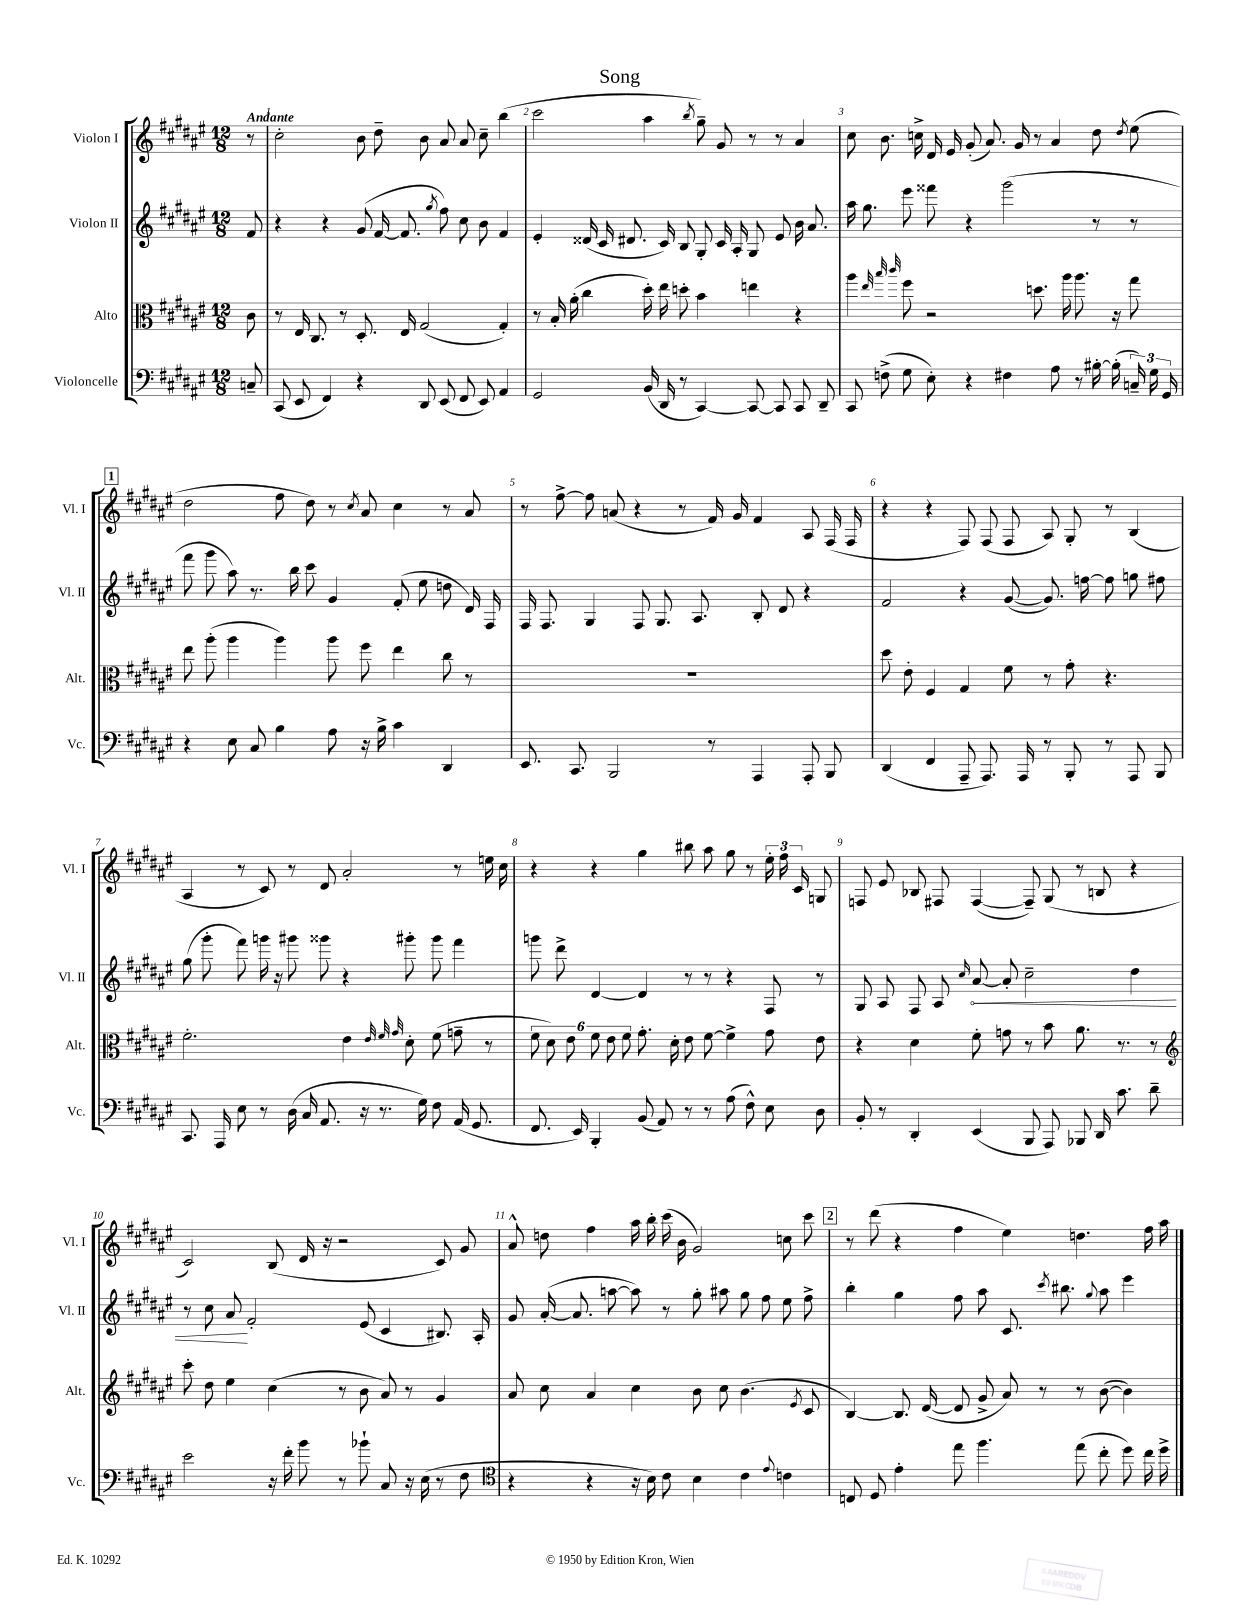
\header { title = "Song" }
<<
\new StaffGroup <<
\new Staff = "s0" \with { instrumentName = "Violon I" shortInstrumentName = "Vl. I" } {
    \clef treble \key fis \major \numericTimeSignature \time 12/8 \partial 8 \tempo "Andante"
    \autoBeamOff r8 |
    cis''2-. b'8 dis''8-- b'8 ais'8 ais'8 cis''8-- b''4( |
    cis'''2 ais''4 \acciaccatura { b''8 } gis''8--) gis'8 r8 r8 ais'4 |
    cis''8 b'8. c''16-> dis'16 eis'16 gis'8-.( ais'8.) gis'16 r8 ais'4 dis''8 \acciaccatura { dis''8 } eis''8( |
    \mark \markup { \box "1" } dis''2 fis''8 dis''8) r8 \acciaccatura { cis''8 } ais'8 cis''4 r8 ais'8 |
    r8 fis''8~-> fis''8 a'8( r4 r8 fis'16) gis'16 fis'4 ais8 fis16( fis16 |
    r4 r4 fis8) fis8( fis8 ais8) gis8-. r8 b4( |
    ais4 r8 cis'8) r8 dis'8 ais'2-. r8 e''16 cis''16 |
    r4 r4 gis''4 bis''8 ais''8 gis''8 r8 \tuplet 3/2 { eis''16-. fis''16 cis'16 } g8 |
    f8 eis'8 bes8 fis8 fis4~( fis8--) gis8( r8 b8 r4 |
    cis'2) b8( dis'16 r16 r2 cis'8) gis'8 |
    ais'8-^ d''8 fis''4 ais''16 b''16-. cis'''16( b'16 gis'2) c''8 cis'''8 |
    \mark \markup { \box "2" } r8 dis'''8( r4 fis''4 eis''4) d''4. fis''16 ais''16 \bar "|." |
}
\new Staff = "s1" \with { instrumentName = "Violon II" shortInstrumentName = "Vl. II" } {
    \clef treble \key fis \major \numericTimeSignature \time 12/8 \partial 8
    \autoBeamOff fis'8 |
    r4 r4 gis'8( fis'16~ fis'8. \acciaccatura { gis''8 } fis''8) cis''8 b'8 fis'4 |
    eis'4-. disis'16( cis'16 dis'8. cis'16) b8 gis8-. cis'16 ais16-. gis8 eis'8 b'16 ais'8. |
    ais''16 gis''8. eis'''8 fisis'''8 r4 gis'''2( r8 r8 |
    \mark \markup { \box "1" } fis'''8 gis'''8 ais''8) r8. b''16 cis'''8 gis'4 fis'8-.( eis''8 d''8 dis'16) fis16 |
    fis16 fis8. gis4 fis8 gis8. ais8. b8-. dis'8 r4 |
    fis'2 r4 gis'8~( gis'8.) f''16~ f''8 g''8 fis''8 |
    gis''8( gis'''8-. fis'''8) g'''16 r16 gis'''8 gisis'''8 r4 gis'''8-. gis'''8 fis'''4 |
    g'''8 dis'''8-> dis'4~ dis'4 r8 r8 r4 fis8 r8 |
    gis8 ais8 fis8 ais8 \grace { cis''16 } \once \override Hairpin.circled-tip = ##t ais'8~\< ais'8-. cis''2-- dis''4 |
    r8 cis''8 ais'8\! fis'2-. eis'8( cis'4 bis8.) ais16-. |
    gis'8 ais'16~-.( ais'8. a''8~ a''8) r8 gis''8-. ais''8 gis''8 fis''8 eis''8 fis''8-> |
    \mark \markup { \box "2" } b''4-. gis''4 fis''8 ais''8 cis'8. \acciaccatura { cis'''8 } bis''8. \appoggiatura { gis''8 } ais''8 eis'''4 \bar "|." |
}
\new Staff = "s2" \with { instrumentName = "Alto" shortInstrumentName = "Alt." } {
    \clef alto \key fis \major \numericTimeSignature \time 12/8 \partial 8
    \autoBeamOff cis'8 |
    r8 eis16 cis8. r8 dis8.-. eis16 gis2( gis4-.) |
    r8 b16-. ais'16-.( cis''4 dis''16-.) eis''16 d''8-. b'4 e''4 r4 |
    ais''4 \grace { eis''32 b''32 cis'''32 } fis''8 r2 d''8. ais''16 ais''8. r16 gis''8 |
    \mark \markup { \box "1" } eis''8 ais''8-.( ais''4 ais''4) ais''8 fis''8 eis''4 cis''8 r8 |
    R1. |
    dis''8 eis'8-. fis4 gis4 fis'8 r8 gis'8-. r4. |
    fis'2.-. eis'4 \grace { eis'32 fis'32 gis'32 } dis'8-. fis'8( g'8-- r8 |
    \tuplet 6/4 { fis'8 dis'8) eis'8 fis'8 eis'8 fis'8 } gis'8.-. dis'16-. eis'8 fis'8~ fis'4-> gis'8 eis'8 |
    r4 dis'4 fis'8-. g'8 r8 b'8 ais'8. r8. r8 |
    \clef treble cis'''8-. dis''8 eis''4 cis''4( r8 b'8 ais'8) r8 gis'4 |
    ais'8 cis''8 ais'4 cis''4 b'8 cis''8 b'4.( \acciaccatura { eis'8 } cis'8 |
    \mark \markup { \box "2" } b4~) b8. dis'16~( dis'8 gis'8-> ais'8) r8 r8 b'8~( b'4) \bar "|." |
}
\new Staff = "s3" \with { instrumentName = "Violoncelle" shortInstrumentName = "Vc." } {
    \clef bass \key fis \major \numericTimeSignature \time 12/8 \partial 8
    \autoBeamOff c8-- |
    cis,8( eis,8 fis,4) r4 dis,8 eis,8( fis,8 eis,8) ais,4 |
    gis,2 b,16( dis,16 r8 cis,4~) cis,8~ cis,8 cis,8 dis,8-- |
    cis,8 f8->( gis8 eis8-.) r4 fis4 ais8 r8 bis16~-. bis16-.( \tuplet 3/2 { c16--) gis16 gis,16 } |
    \mark \markup { \box "1" } r4 eis8 cis8 b4 ais8 r16 b16-> cis'4 dis,4 |
    eis,8. cis,8. b,,2 r8 ais,,4 ais,,8-. b,,8 |
    dis,4( fis,4 ais,,8-- ais,,8.) ais,,16 r8 b,,8-. r8 ais,,8 b,,8 |
    cis,8. ais,,16 eis8 r8 dis16( cis16 ais,8. r16 r8. gis16) fis8 ais,16( gis,8. |
    fis,8. eis,16) b,,4-. b,8( ais,8) r8 r8 ais8( fis8-^) eis8 dis8 |
    b,8-. r8 dis,4-. eis,4( b,,8 ais,,8) bes,,8 dis,16 cis'8. dis'8-- |
    eis'2 r16 fis'16-. b'8 r8 bes'8-! cis8 r16 eis16( r8 fis8 |
    \clef tenor r4 r4 r16 b16) cis'8 b4 cis'4 \appoggiatura { eis'8 } c'4 |
    \mark \markup { \box "2" } c8 dis8 eis'4-. eis''8 fis''4. eis''8( cis''8-. dis''8) cis''16 dis''16-> \bar "|." |
}
>>
>>
\layout { \context { \Score \override BarNumber.break-visibility = ##(#f #t #t) barNumberVisibility = #all-bar-numbers-visible } }
